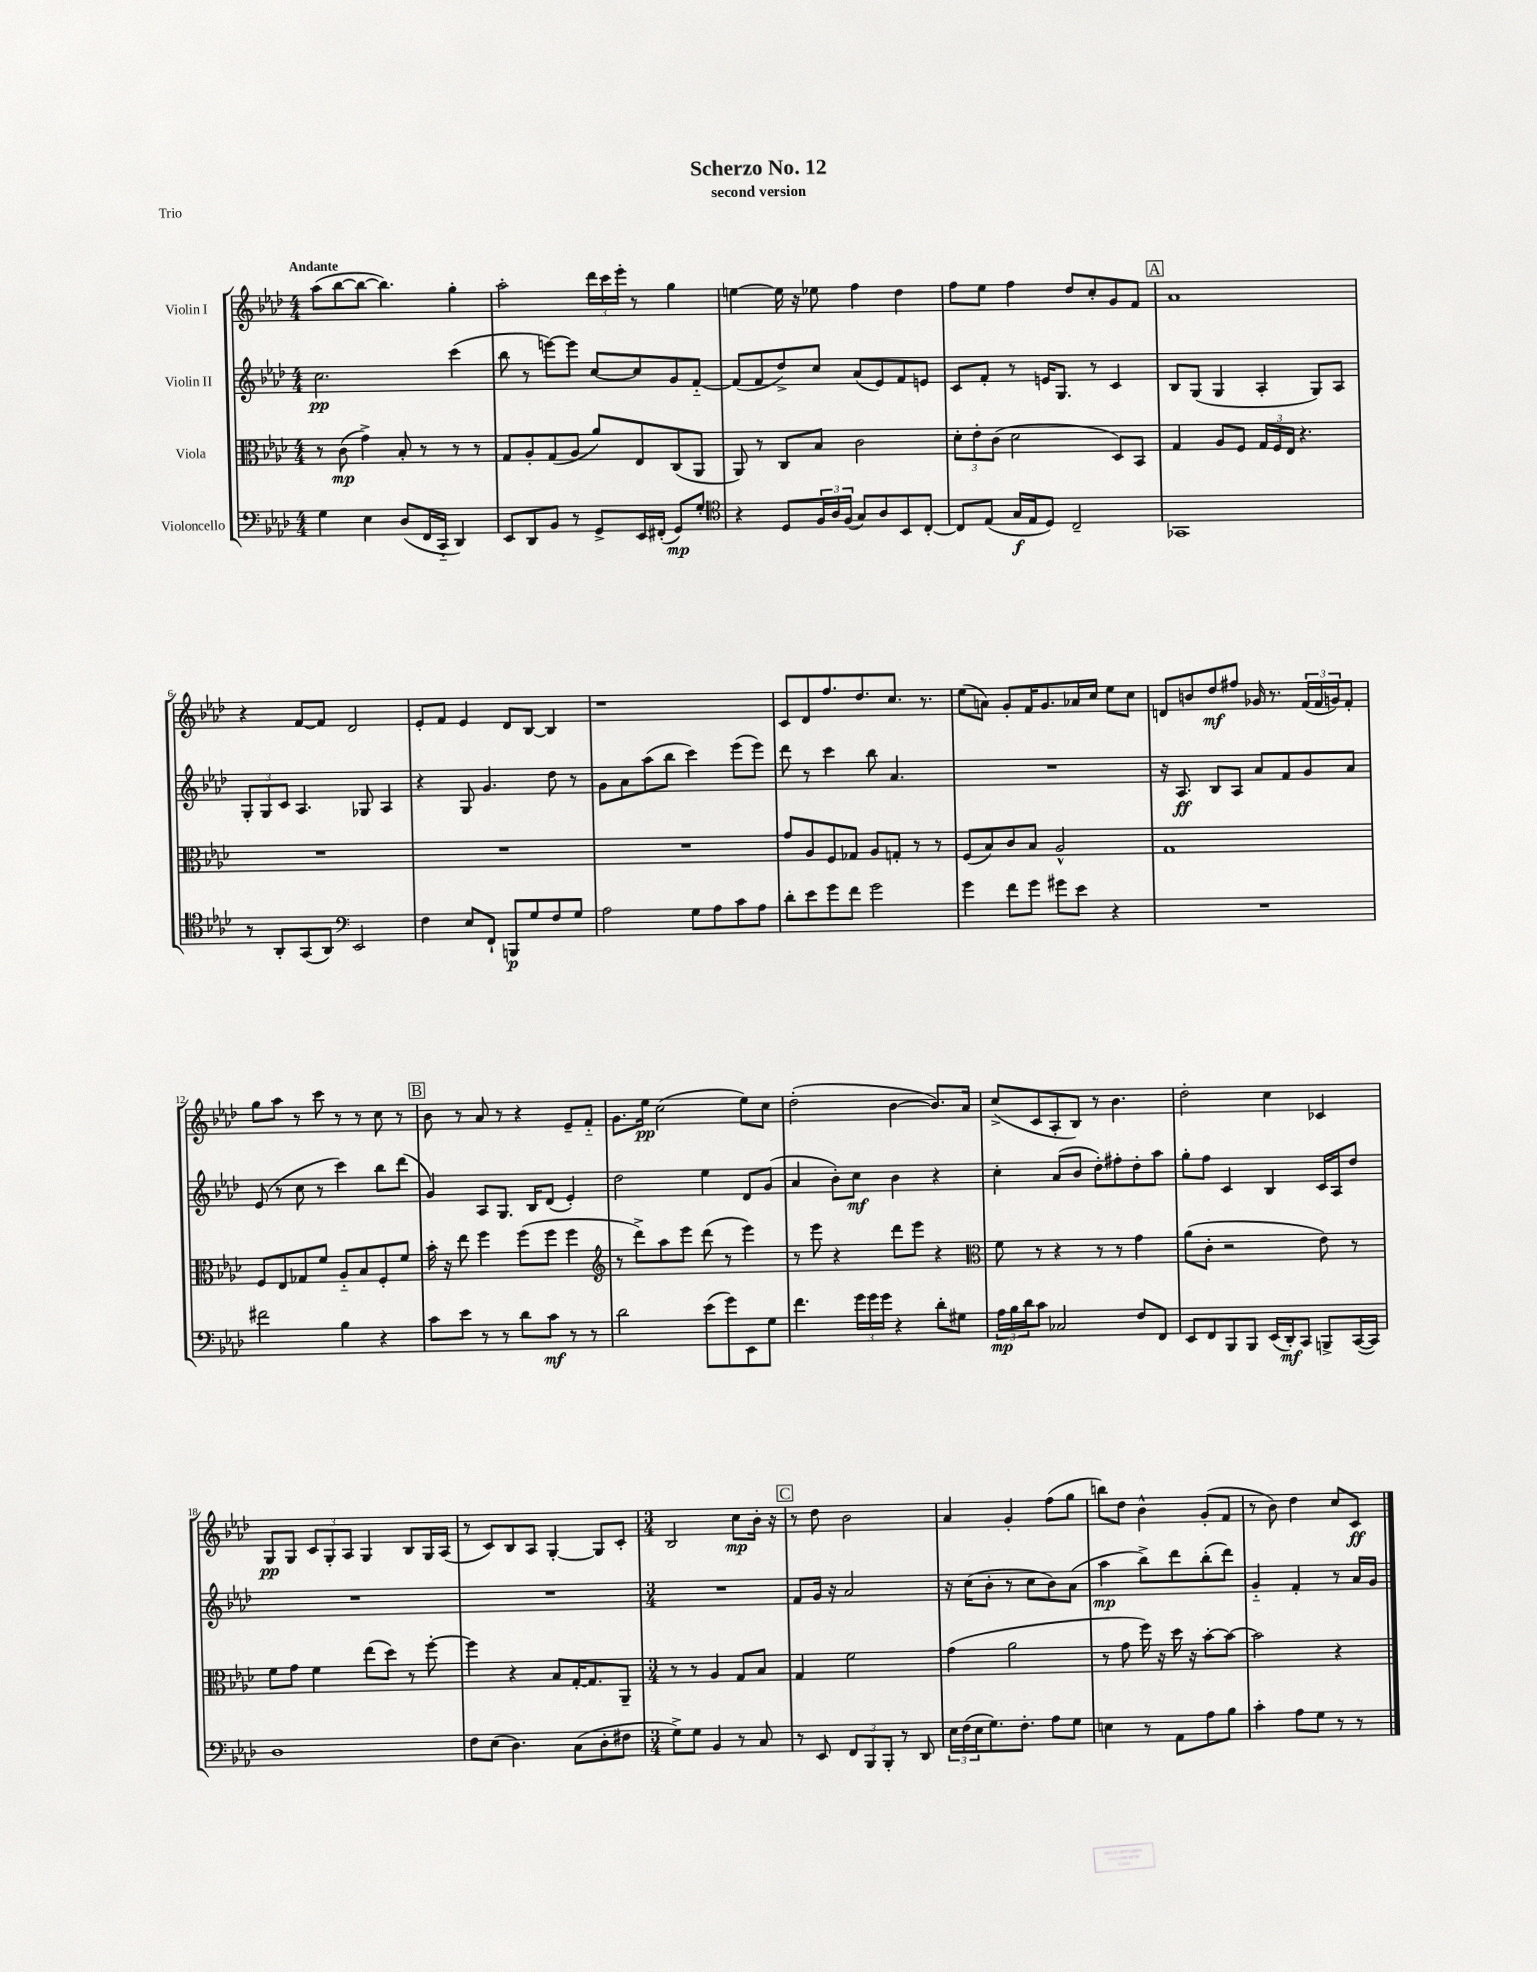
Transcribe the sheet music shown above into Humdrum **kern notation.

**kern	**kern	**kern	**kern
*staff4	*staff3	*staff2	*staff1
*clefF4	*clefC3	*clefG2	*clefG2
*k[b-e-a-d-]	*k[b-e-a-d-]	*k[b-e-a-d-]	*k[b-e-a-d-]
*M4/4	*M4/4	*M4/4	*M4/4
4G	8r	2.cc	(8aa-
.	(8c	.	[8bb-
4E-	4g^)	.	8bb-_
.	.	.	4.bb-])
(8D-	8B-'	.	.
16FF	8r	.	.
16CC'~	.	.	.
4DD-)	8r	(4ccc	4gg'
.	8r	.	.
=	=	=	=
8EE-	8G	8bb-	2aa-'
8DD-	8A-'	8r	.
8BB-	(8G	[8eee)	.
8r	8A-	8eee]	.
8GG^	8a-)	[8cc	24ddd-
.	.	.	24ccc
.	.	.	24eee-'
16EE-	8E-	8cc]	8r
(16FF#'	.	.	.
8GG)	(8C	8g	4gg
8G'	8AA-	[8f'~	.
=	=	=	=
*clefC4	*	*	*
4r	8AA-)	(8f]	[4ee
.	8r	8f	.
8D-	8C	8dd-^)	16ee]
.	.	.	16r
24F	8B-	8cc	8ee-
24A-	.	.	.
(24F	.	.	.
8G)	2c	(8a-	4ff
8A-	.	8e-)	.
8BB-	.	8f	4dd-
[8C'	.	8e	.
=	=	=	=
8C]	12d-'	8c	8ff
.	12e-'	.	.
(8E-	.	8f'	8ee-
.	(12c	.	.
16G	2d-	8r	4ff
16E-	.	.	.
8D-)	.	16e	.
.	.	8.G	.
2C~	.	.	8dd-
.	.	8r	8cc'
.	8D-)	4c	8g
.	8BB-	.	8f
=	=	=	=
1GG-	4G	8B-	1a-
.	.	(8G	.
.	8A-	4G	.
.	8F	.	.
.	24G	4A-'	.
.	24F	.	.
.	24E-	.	.
.	4.r	.	.
.	.	8G)	.
.	.	8A-	.
=	=	=	=
8r	1r	12G'	4r
.	.	12G	.
8AA-'	.	.	.
.	.	12c	.
(8GG	.	4.A-	[8f
8AA-)	.	.	8f]
*clefF4	*	*	*
2EE-	.	.	2d-
.	.	8G-	.
.	.	4A-	.
=	=	=	=
4F	1r	4r	8e-'
.	.	.	8f
8E-	.	8G	4e-
8FF`	.	4.g	.
8BBB	.	.	8d-
8G	.	.	[8B-
8F	.	8dd-	4B-]
8G	.	8r	.
=	=	=	=
2A-	1r	8g	1r
.	.	8a-	.
.	.	(8aa-	.
.	.	8bb-	.
8G	.	4ccc)	.
8A-	.	.	.
8c	.	(8eee-	.
8A-	.	8eee-)	.
=	=	=	=
8d-'	8g	8ddd-	8c
8e-	8A-	8r	8d-
8g	8F	4ccc	8.ff
8f	8G-	.	.
.	.	.	8.dd-
2g	8A-	8bb-	.
.	8G'	4.a-	8.cc
.	8r	.	.
.	.	.	8.r
.	8r	.	.
=	=	=	=
4g	(8F	1r	(8ee-
.	8B-)	.	8a)
8f	8c	.	8g'
8g	8B-	.	16f
.	.	.	8.g
8g#	2A-^^	.	.
8e-	.	.	16a-
.	.	.	16cc
4r	.	.	8ee-
.	.	.	8cc
=	=	=	=
1r	1G	16r	8d
.	.	8.A-	.
.	.	.	8b
.	.	8B-	8dd-
.	.	8A-	8ff#
.	.	8a-	16g-
.	.	.	8.r
.	.	8f	.
.	.	8g	(24f
.	.	.	24f
.	.	.	24g)
.	.	8a-	8f'
=	=	=	=
2f#	8F	(8e-	8gg
.	8E-	8r	8aa-
.	8G-	8cc	8r
.	8f	8r	8ccc
4B-	8A-'~	4ccc)	8r
.	8B-	.	8r
4r	8F'	8bb-	8cc
.	8f	(8ddd-	8r
=	=	=	=
8c	16b-'	4g)	8b-
.	16r	.	.
8e-	8ee-	.	8r
8r	4ff	8A-	8a-
8r	.	8.G	8r
8d-	(8ff	.	4r
.	.	16B-	.
8c	8ff	(8d-	.
8r	4ff	4e-')	8e-~
8r	.	.	8f'~
=	=	=	=
*	*clefG2	*	*
2d-	8r	2dd-	8.g
.	8ddd-^)	.	.
.	.	.	16ee-
.	8aa-	.	(2cc
.	8eee-	.	.
(8e-	(8ddd-	4ee-	.
8g)	8r	.	.
8EE-	4eee-)	8d-	8ee-)
8G	.	(8g	8cc
=	=	=	=
4.f	8r	4a-	(2dd-'
.	8eee-	.	.
.	4r	8b-')	.
24g	.	8cc	.
24g	.	.	.
24g	.	.	.
4r	8ddd-	4b-	[4b-
.	8eee-	.	.
8d-'	4r	4r	8.b-])
8G#	.	.	.
.	.	.	16a-
=	=	=	=
*	*clefC3	*	*
24A-	8f	4cc'	(8cc^
24B-	.	.	.
24d-	.	.	.
8c	8r	.	8c
2C-	4r	(8a-	8A-'
.	.	8b-	8B-)
.	8r	8dd-')	8r
.	8r	8ff#'	4.b-
8F	4g	8dd-'	.
8FF	.	8aa-	.
=	=	=	=
8EE-	(8a-	8gg'	2dd-'
8FF	8c'	8ff	.
8BBB-	2r	4c	.
8BBB-	.	.	.
(16EE-	.	4B-	4cc
16DD-')	.	.	.
8CC	.	.	.
8BBB^	8e-)	16c	4c-
.	.	16A-	.
([16CC	8r	8dd-	.
16CC])	.	.	.
=	=	=	=
1D-	8f	1r	8G
.	8g	.	8G
.	4f	.	12c
.	.	.	12G'
.	.	.	12A-
.	(8ee-	.	4G
.	8dd-)	.	.
.	8r	.	8B-
.	[8ff'	.	16G
.	.	.	(16A-
=	=	=	=
8F	4ff]	1r	8r
(8E-	.	.	8c)
4.D-)	4r	.	8B-
.	.	.	8A-
.	8B-	.	[4G'
(8C	[16G'	.	.
.	8.G]	.	.
8D-'	.	.	8G]
8F#	8AA-~	.	8c'
=	=	=	=
*M3/4	*M3/4	*M3/4	*M3/4
8G^)	8r	2.r	2B-
8G	8r	.	.
4BB-	4A-	.	.
8r	8G	.	8cc
8C	8B-	.	16b-'
.	.	.	16r
=	=	=	=
8r	4G	8f	8r
8EE-	.	16g	8dd-
.	.	16r	.
12FF	2f	2a-	2b-
12BBB-	.	.	.
12BBB-'	.	.	.
8r	.	.	.
8DD-	.	.	.
=	=	=	=
24E-	(4g	16r	4a-
(24F	.	.	.
.	.	(16cc	.
24E-	.	.	.
8.G)	.	8b-'	.
.	2a-	8r	4g'
8.F'	.	.	.
.	.	8cc	.
8A-	.	8b-)	(8ff
8G	.	(8a-	8gg
=	=	=	=
4E	8r	4aa-	8bb)
.	8g	.	8dd-
8r	16ff)	8bb-^)	4b-^^
.	16r	.	.
8AA-	16dd-	8ddd-	.
.	16r	.	.
8A-	[8b-'	(8bb-'	(8g'
8B-	8b-_	8ddd-)	8f
=	=	=	=
4c'	2b-]	4g'~	8r
.	.	.	8b-)
8A-	.	4f'	4dd-
8G	.	.	.
8r	4r	8r	8cc
8r	.	16a-	8c
.	.	16g	.
==	==	==	==
*-	*-	*-	*-
